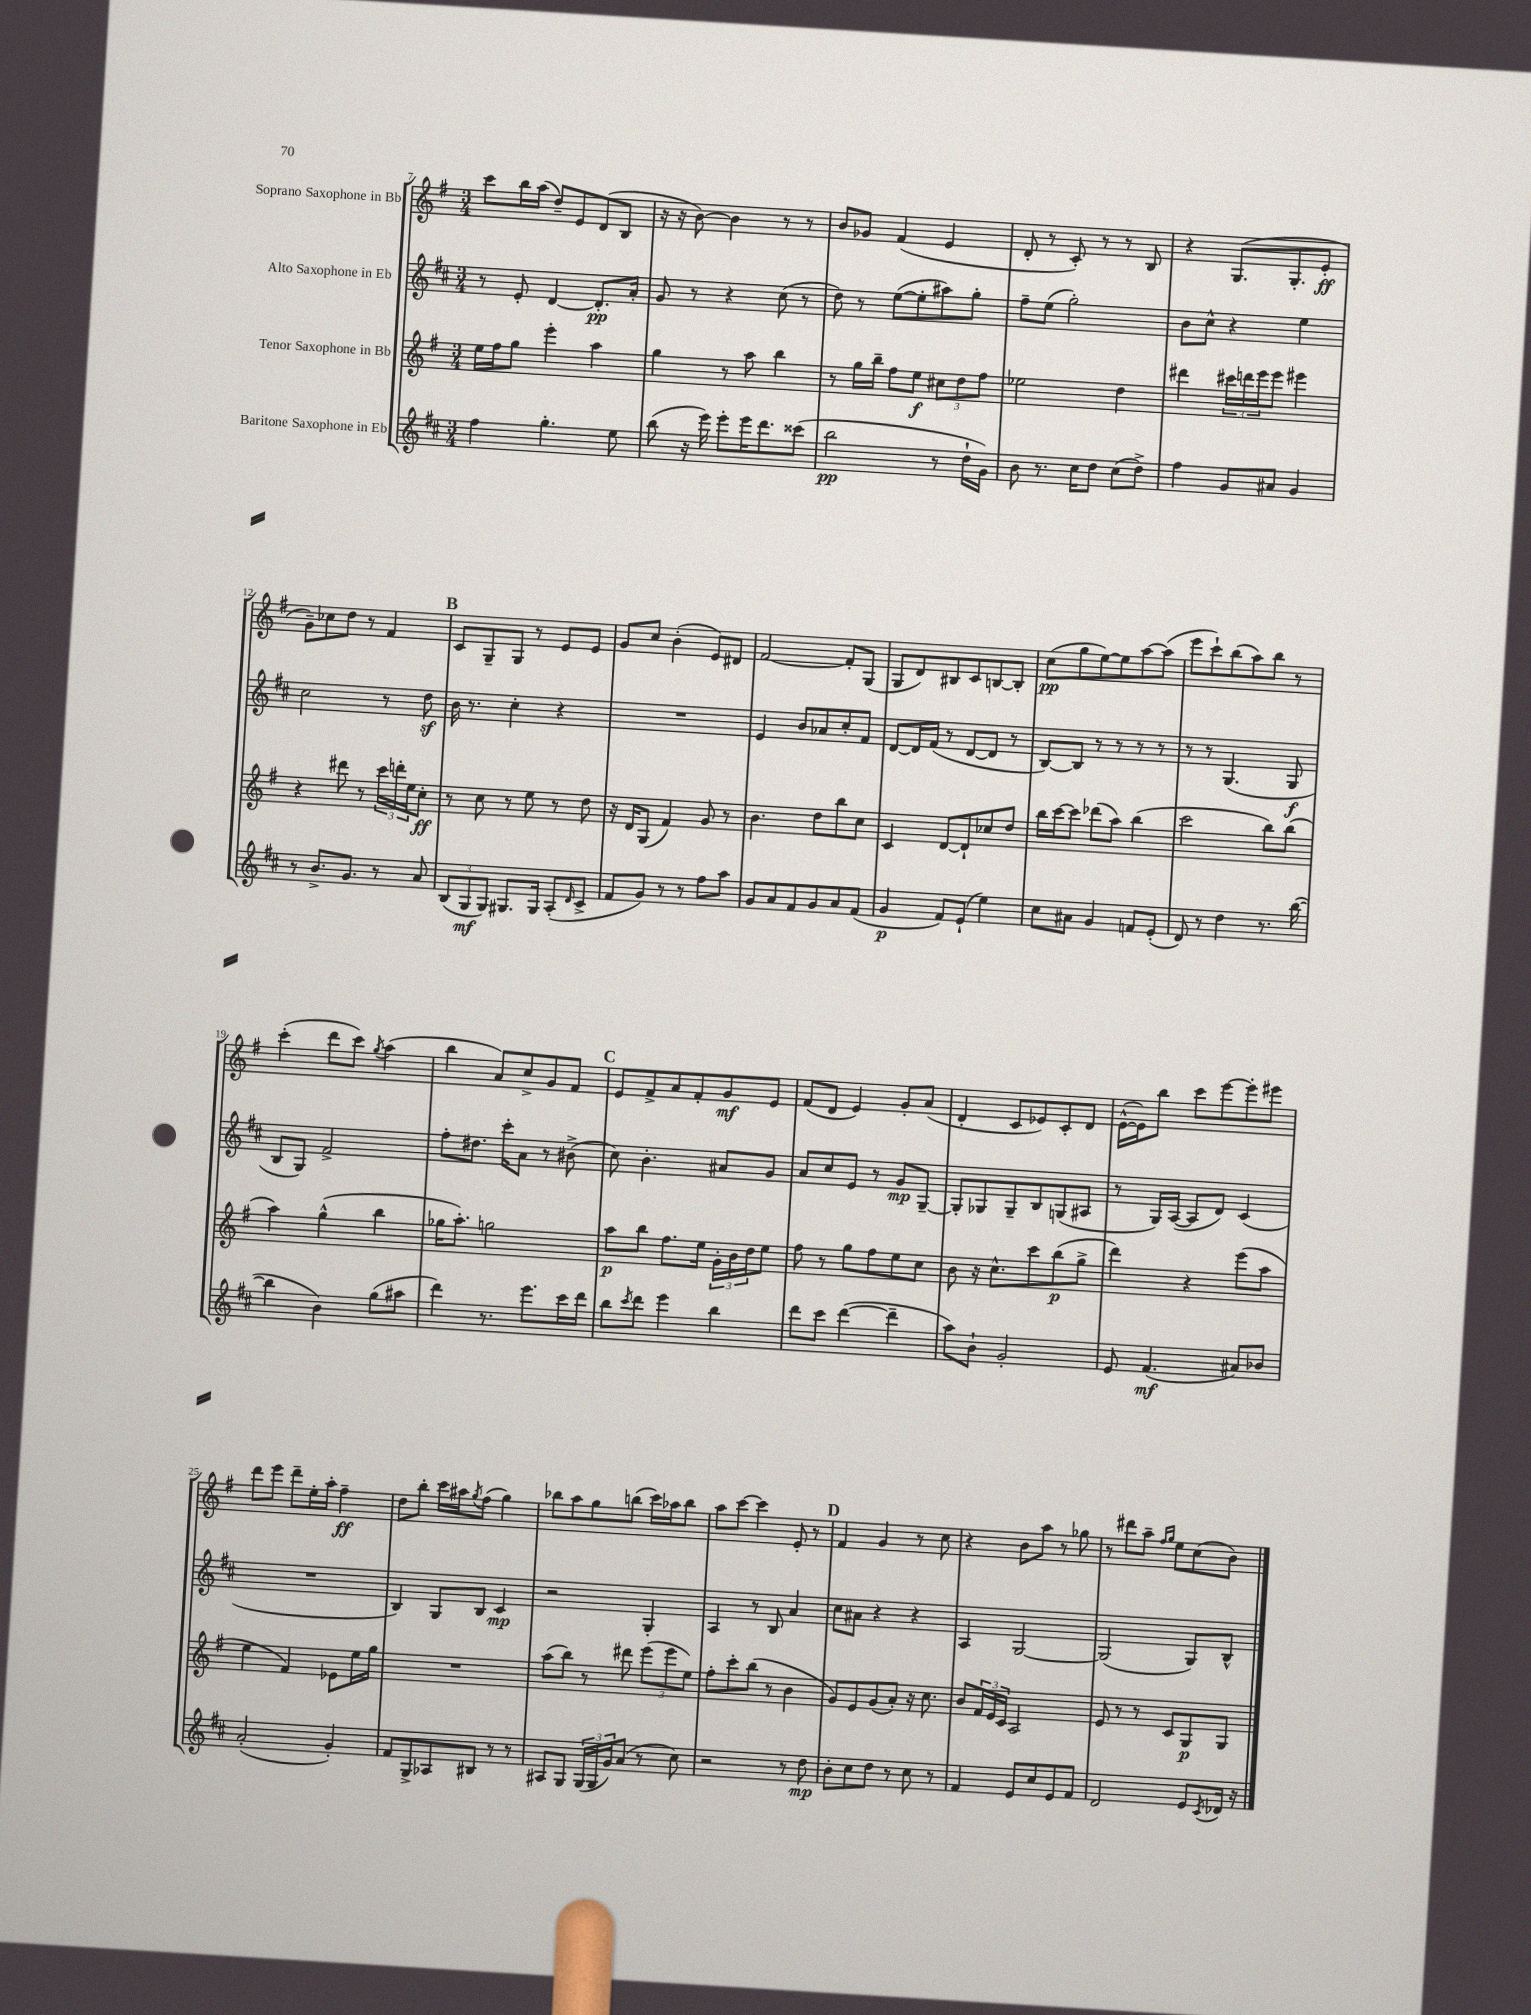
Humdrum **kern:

**kern	**dynam	**kern	**dynam	**kern	**dynam	**kern	**dynam
*part4	*part4	*part3	*part3	*part2	*part2	*part1	*part1
*staff4	*staff4	*staff3	*staff3	*staff2	*staff2	*staff1	*staff1
*I"Baritone Saxophone in Eb	*	*I"Tenor Saxophone in Bb	*	*I"Alto Saxophone in Eb	*	*I"Soprano Saxophone in Bb	*
*clefG2	*	*clefG2	*	*clefG2	*	*clefG2	*
*k[f#c#]	*	*k[f#]	*	*k[f#c#]	*	*k[f#]	*
*M3/4	*	*M3/4	*	*M3/4	*	*M3/4	*
=7	=7	=7	=7	=7	=7	=7	=7
4ff#\	.	16ee\LL	.	8r	.	8ccc\L	.
.	.	16ff#\J	.	.	.	.	.
.	.	8gg\J	.	8e'/	.	16bb\L	.
.	.	.	.	.	.	(16aa\JJ	.
4.gg'\	.	4eee'\	.	[4d/	.	8dd~/L)	.
.	.	.	.	.	.	8e/	.
.	.	4aa\	.	8.d'/L]	pp	(8d/	.
8ee\	.	.	.	.	.	8B/J	.
.	.	.	.	16a'/Jk	.	.	.
=8	=8	=8	=8	=8	=8	=8	=8
(8bb\	.	4gg\	.	8g/	.	16r	.
.	.	.	.	.	.	16r	.
16r	.	.	.	8r	.	[8b\)	.
16eee\)	.	.	.	.	.	.	.
8eee'\L	.	8r	.	4r	.	4b\]	.
16eee\K	.	8aa\	.	.	.	.	.
8.ddd\	.	.	.	.	.	.	.
.	.	4bb\	.	(8cc#\	.	8r	.
(8ccc##X\J	.	.	.	8r	.	8r	.
=9	=9	=9	=9	=9	=9	=9	=9
2bb\	pp	8r	.	8dd\)	.	8b/L	.
.	.	16gg\LL	.	8r	.	8g-X/J	.
.	.	16bb~\JJ	.	.	.	.	.
.	.	8ff#\L	.	([8ee\L	.	(4f#/	.
.	.	8ee\J	f	8ee'\]	.	.	.
8r	.	12cc#X\L	.	8aa#X\)	.	4e/	.
.	.	12dd\	.	.	.	.	.
16dd`\LL	.	.	.	8gg'\J	.	.	.
.	.	12ff#\J	.	.	.	.	.
16g\JJ)	.	.	.	.	.	.	.
=10	=10	=10	=10	=10	=10	=10	=10
8b\	.	2ee-X\	.	8ff#~\L	.	8d'/	.
8.r	.	.	.	(8ee\J	.	8r	.
.	.	.	.	2gg'\)	.	8c'/)	.
16cc#\KL	.	.	.	.	.	.	.
8dd\J	.	.	.	.	.	8r	.
(8cc#\L	.	4dd\	.	.	.	8r	.
8dd^\J)	.	.	.	.	.	8B/	.
=11	=11	=11	=11	=11	=11	=11	=11
4ff#\	.	4ddd#X\	.	8b\L	.	4r	.
.	.	.	.	8cc#^^\J	.	.	.
8g/L	.	24ccc#X\LL	.	4r	.	(8.G/L	.
.	.	24dddn\	.	.	.	.	.
.	.	24eee\J	.	.	.	.	.
8a#X/J	.	8eee\J	.	.	.	.	.
.	.	.	.	.	.	8.G'/	.
4g/	.	4eee#X\	.	4ee\	.	.	.
.	.	.	.	.	.	8e'/J	ff
!!LO:LB:g=z
=12	=12	=12	=12	=12	=12	=12	=12
8r	.	4r	.	2cc#\	.	8g~\L)	.
8.b^/L	.	.	.	.	.	8cc-X\	.
.	.	8ddd#X\	.	.	.	8dd\J	.
8.g/J	.	.	.	.	.	.	.
.	.	8r	.	.	.	8r	.
8r	.	24ccc\LL	.	8r	.	4f#/	.
.	.	24dddn'\	.	.	.	.	.
.	.	24ee\J	.	.	.	.	.
8a/	.	8cc'\J	ff	8ddz\	.	.	.
!!LO:REH:place=s1:t=B
=13	=13	=13	=13	=13	=13	=13	=13
(12B/L	.	8r	.	16b\	.	8c/L	.
.	.	.	.	8.r	.	.	.
12G/	mf	.	.	.	.	.	.
.	.	8cc\	.	.	.	8G~/	.
12G/J)	.	.	.	.	.	.	.
8.G#X/L	.	8r	.	4cc#'\	.	8G/J	.
.	.	8ee\	.	.	.	8r	.
16G#/Jk	.	.	.	.	.	.	.
(8A'/L	.	8r	.	4r	.	8e/L	.
16qqd/	.	.	.	.	.	.	.
8c#^/J	.	8dd\	.	.	.	8e/J	.
=14	=14	=14	=14	=14	=14	=14	=14
8f#/L	.	16r	.	2.r	.	8g/L	.
.	.	16d/KL	.	.	.	.	.
8g/J)	.	(8G/J	.	.	.	8cc/J	.
8r	.	4f#/)	.	.	.	(4b'\	.
8r	.	.	.	.	.	.	.
8ff#\L	.	8g/	.	.	.	8e/L)	.
8aa\J	.	8r	.	.	.	8d#X/J	.
=15	=15	=15	=15	=15	=15	=15	=15
8g/L	.	4.b\	.	4e/	.	[2f#/	.
8a/	.	.	.	.	.	.	.
8f#/	.	.	.	8b/L	.	.	.
8g/	.	8dd\L	.	8a-X/	.	.	.
8a/	.	8bb\	.	8cc#'/	.	8f#'/L]	.
(8f#/J	.	8cc\J	.	8f#/J	.	(8G/J	.
=16	=16	=16	=16	=16	=16	=16	=16
4g/	p	4c/	.	[8d/L	.	8G/L	.
.	.	.	.	16d/L]	.	8d/)	.
.	.	.	.	(16f#/JJ	.	.	.
8f#/L)	.	[8d/L	.	8r	.	8B#X/	.
(8e`/J	.	8d`/]	.	[8d/L	.	8c/	.
4ee\)	.	8cc-X/	.	8d/J]	.	[8Bn/	.
.	.	8dd/J	.	8r	.	8B'/J]	.
=17	=17	=17	=17	=17	=17	=17	=17
8cc#\L	.	16bb\LL	.	[8B/L)	.	(8cc\L	pp
.	.	[16ccc\J	.	.	.	.	.
8a#X\J	.	8ccc\J]	.	8B/J]	.	8gg\	.
4g/	.	(8ddd-X\L	.	8r	.	[8ee\)	.
.	.	8aa\J)	.	8r	.	8ee\]	.
8fn/L	.	(4bb\	.	8r	.	[8aa\	.
(8e'/J	.	.	.	8r	.	(8aa\J]	.
=18	=18	=18	=18	=18	=18	=18	=18
8d/)	.	2ccc\	.	8r	.	8eee\L	.
8r	.	.	.	8r	.	8ccc`\)	.
4dd\	.	.	.	(4.G/	.	(8bb\	.
.	.	.	.	.	.	8aa\)	.
8.r	.	8bb\L)	.	.	.	8bb\J	.
.	.	(8bb\J	.	8G/	f	8r	.
([16bb\	.	.	.	.	.	.	.
!!LO:LB:g=z
=19	=19	=19	=19	=19	=19	=19	=19
4bb\]	.	4aa\)	.	8B/L	.	(4ccc'\	.
.	.	.	.	8G/J)	.	.	.
4b\)	.	(4gg^^\	.	2f#^/	.	8ddd\L	.
.	.	.	.	.	.	8ccc\J)	.
.	.	.	.	.	.	8qgg/	.
(8gg\L	.	4bb\	.	.	.	(4aa\	.
8aa#X\J	.	.	.	.	.	.	.
=20	=20	=20	=20	=20	=20	=20	=20
4ddd\)	.	16gg-X\KL	.	8ff#'\L	.	4bb\	.
.	.	8.aa'\J)	.	.	.	.	.
.	.	.	.	8.dd#X\J	.	.	.
8.r	.	2ggn\	.	.	.	8a/L)	.
.	.	.	.	16ccc#'\KL	.	.	.
.	.	.	.	8a\J	.	8cc^/	.
8.eee\L	.	.	.	.	.	.	.
.	.	.	.	8r	.	8g/	.
16ccc#\L	.	.	.	(8b#X^\	.	8f#/J	.
16ddd\JJ	.	.	.	.	.	.	.
!!LO:REH:place=s1:t=C
=21	=21	=21	=21	=21	=21	=21	=21
8bb\L	.	8aa\L	p	8cc#\)	.	8e/L	.
8qccc#/	.	.	.	.	.	.	.
8ddd\J	.	8bb\J	.	4.b'\	.	8f#^/	.
4eee\	.	8.ff#\L	.	.	.	8a/	.
.	.	.	.	.	.	8f#'/	.
.	.	16ee\Jk	.	.	.	.	.
4bb\	.	24g'\LL	.	8a#X/L	.	8g/	mf
.	.	24b\	.	.	.	.	.
.	.	24dd\J	.	.	.	.	.
.	.	8ee\J	.	8g/J	.	8e/J	.
=22	=22	=22	=22	=22	=22	=22	=22
8ddd\L	.	8ff#\	.	8a/L	.	(8f#/L	.
8ccc#\J	.	8r	.	8cc#/	.	8d/J	.
([4ddd\	.	8gg\L	.	8e/J	.	4e/)	.
.	.	8ff#\	.	8r	.	.	.
4ddd~\]	.	8ee\	.	8g/L	mp	8g'/L	.
.	.	8cc\J	.	[8G~/J	.	(8a/J	.
=23	=23	=23	=23	=23	=23	=23	=23
8aa\L)	.	8b\	.	8G'/L]	.	4d'/	.
8b`\J	.	16r	.	8G-X/	.	.	.
.	.	8.cc^^\L	.	.	.	.	.
2g'/	.	.	.	8G-~/	.	8c/L	.
.	.	8ccc\	.	8B/	.	8e-X/)	.
.	.	(8bb\	p	(8Gn/	.	8c'/	.
.	.	8gg^\J	.	8A#X/J	.	8d/J	.
=24	=24	=24	=24	=24	=24	=24	=24
8e/	.	4ddd\)	.	8r	.	([16e^^\LL	.
.	.	.	.	.	.	16e\J])	.
(4.f#/	mf	.	.	16G/LL)	.	8bb\J	.
.	.	.	.	([16A/JJ	.	.	.
.	.	4r	.	8A/L]	.	8ccc\L	.
.	.	.	.	8d/J)	.	[8eee\	.
8a#X/L)	.	(8eee\L	.	(4c#/	.	8eee'\]	.
8b-X/J	.	8aa\J	.	.	.	8eee#X\J	.
!!LO:LB:g=z
=25	=25	=25	=25	=25	=25	=25	=25
(2a'/	.	4ee\	.	2.r	.	8ddd\L	.
.	.	.	.	.	.	8eee\J	.
.	.	4f#/)	.	.	.	8ddd~\L	.
.	.	.	.	.	.	16ee'\L	.
.	.	.	.	.	.	16aa'\JJ	.
4g'/)	.	8e-X\L	.	.	.	4ff#~\	ff
.	.	16ee\L	.	.	.	.	.
.	.	16gg\JJ	.	.	.	.	.
=26	=26	=26	=26	=26	=26	=26	=26
8f#/L	.	2.r	.	4B/)	.	8dd\L	.
8G^/	.	.	.	.	.	8bb'\J	.
8A-X/	.	.	.	8G/L	.	16ccc\LL	.
.	.	.	.	.	.	16aa#X\J	.
.	.	.	.	.	.	8qgg/	.
8B#X/J	.	.	.	8B/J	.	(8ff#\J	.
8r	.	.	.	4c#/	mp	4gg\)	.
8r	.	.	.	.	.	.	.
=27	=27	=27	=27	=27	=27	=27	=27
8A#X/L	.	(8aa\L	.	2r	.	8bb-X\L	.
8G/J	.	8bb\J)	.	.	.	8aa\	.
(24G/LL	.	8r	.	.	.	8gg\	.
24G/	.	.	.	.	.	.	.
24g/J)	.	.	.	.	.	.	.
(8a/J	.	8ddd#X\	.	.	.	(8bbn\J	.
8r	.	(12eee\L	.	4G'/	.	16ccc\LL)	.
.	.	.	.	.	.	16aa-X\J	.
.	.	12eee\	.	.	.	.	.
8cc#\)	.	.	.	.	.	8bb\J	.
.	.	12ee\J)	.	.	.	.	.
=28	=28	=28	=28	=28	=28	=28	=28
2r	.	8ff#'\L	.	4A/	.	8aa\L	.
.	.	8ccc'\	.	.	.	[8ccc\J	.
.	.	(8bb\J	.	8r	.	4ccc\]	.
.	.	8r	.	8B/	.	.	.
8r	.	4b\	.	4a/	.	8e'/	.
8dd\	mp	.	.	.	.	8r	.
!!LO:REH:place=s1:t=D
=29	=29	=29	=29	=29	=29	=29	=29
8b'\L	.	8g/L)	.	8cc#\L	.	4f#/	.
8cc#\	.	8e/	.	8a#X\J	.	.	.
8dd\J	.	(8g/	.	4r	.	4g/	.
8r	.	8a'/J)	.	.	.	.	.
8cc#\	.	16r	.	4r	.	8r	.
.	.	8.cc\	.	.	.	.	.
8r	.	.	.	.	.	8cc\	.
=30	=30	=30	=30	=30	=30	=30	=30
4f#/	.	8b/L	.	4A/	.	4r	.
.	.	24f#/L	.	.	.	.	.
.	.	24e/	.	.	.	.	.
.	.	24c/JJ	.	.	.	.	.
8e/L	.	2A/	.	[2G/	.	8b\L	.
8cc#/	.	.	.	.	.	8aa\J	.
8e/	.	.	.	.	.	8r	.
8f#/J	.	.	.	.	.	8gg-X\	.
=31	=31	=31	=31	=31	=31	=31	=31
2d/	.	8e/	.	(2G/]	.	8r	.
.	.	8r	.	.	.	8ddd#X\L	.
.	.	8r	.	.	.	8aa~\J	.
.	.	.	.	.	.	16qqff#/LL	.
.	.	.	.	.	.	16qqgg/JJ	.
.	.	8c/L	.	.	.	8ee\L	.
8e/L	.	8G/	p	8G/L)	.	(8cc\	.
8qc#/	.	.	.	.	.	.	.
16d-X/Jk	.	8G/J	.	8B^^/J	.	8b\J)	.
16r	.	.	.	.	.	.	.
==	==	==	==	==	==	==	==
*-	*-	*-	*-	*-	*-	*-	*-
